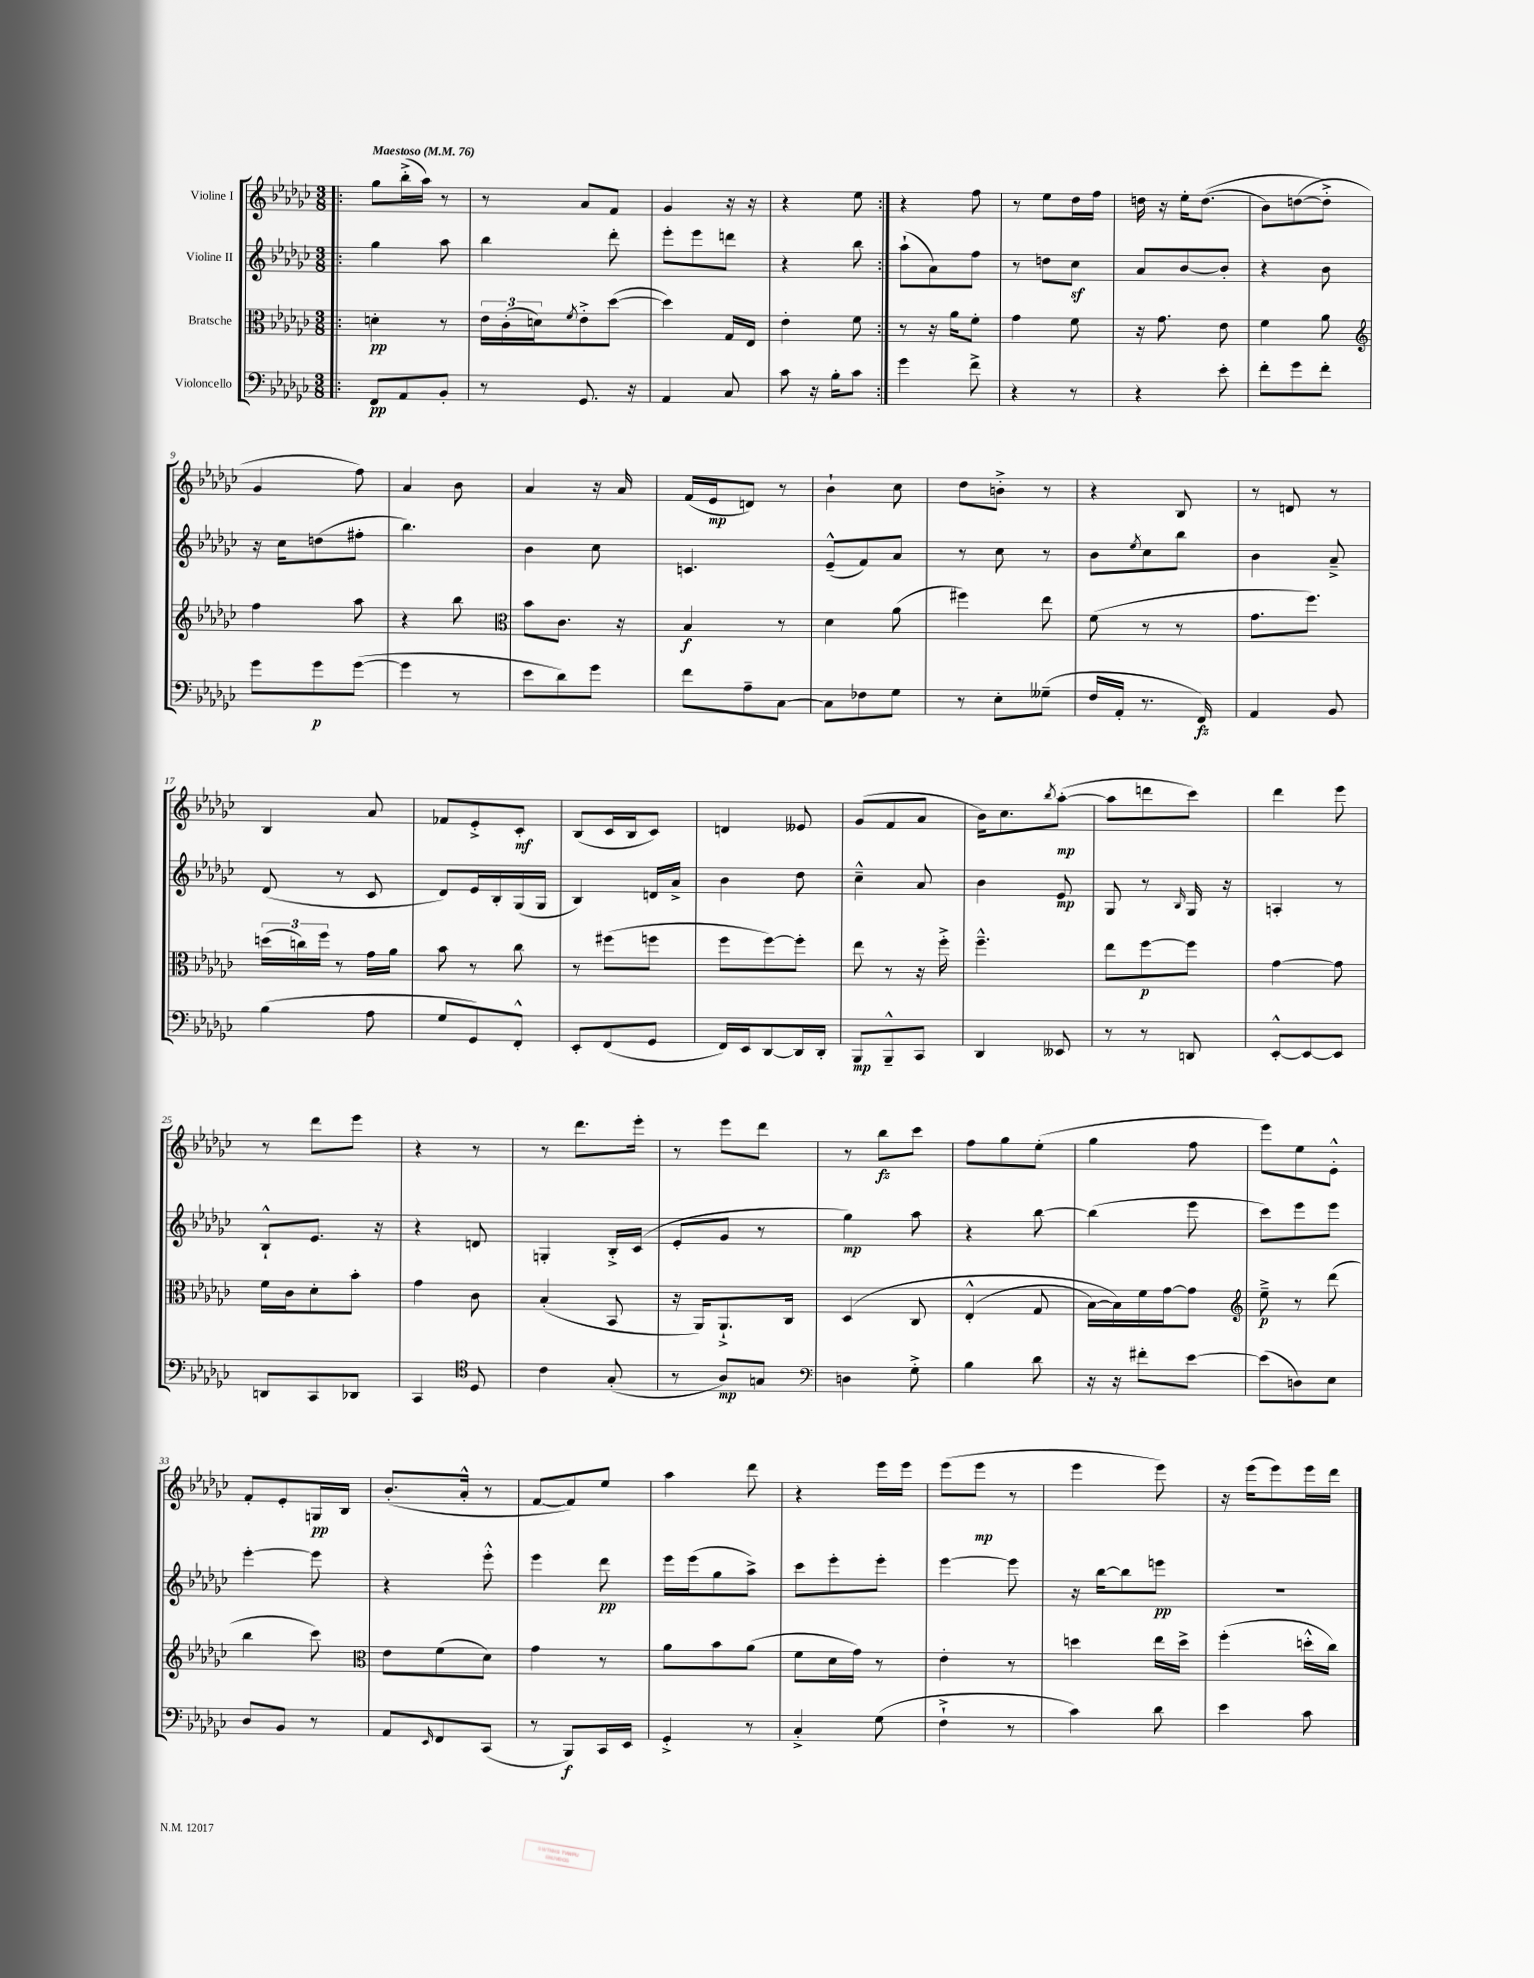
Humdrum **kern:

**kern	**kern	**kern	**kern
*staff4	*staff3	*staff2	*staff1
*clefF4	*clefC3	*clefG2	*clefG2
*k[b-e-a-d-g-c-]	*k[b-e-a-d-g-c-]	*k[b-e-a-d-g-c-]	*k[b-e-a-d-g-c-]
*M3/8	*M3/8	*M3/8	*M3/8
*MM76	*MM76	*MM76	*MM76
=!|:	=!|:	=!|:	=!|:
8FF	4d'	4gg-	8gg-
8AA-	.	.	(16bb-'^
.	.	.	16aa-)
8BB-'	8r	8aa-	8r
=	=	=	=
8r	24e-	4bb-	8r
.	(24c-'	.	.
.	24d)	.	.
.	8qf	.	.
8.GG-	8e-'^	.	8a-
.	([8dd-	8ddd-'	8f
16r	.	.	.
=	=	=	=
4AA-	4dd-])	8eee-'	4g-
.	.	8eee-	.
8C-	16G-	8ddd	16r
.	16E-	.	16r
=	=	=	=
8c-	4e-'	4r	4r
16r	.	.	.
16B-'	.	.	.
8c-	8f	8bb-	8ee-
=:|!	=:|!	=:|!	=:|!
4g-	8r	(8aa-`	4r
.	16r	8a-)	.
.	16a-	.	.
8f^	8f'	8ff	8ff
=	=	=	=
4r	4g-	8r	8r
.	.	8dd	8ee-
8r	8f	8cc-	16dd-
.	.	.	16ff
=	=	=	=
4r	16r	8a-	16dd
.	8.g-	.	16r
.	.	[8b-	16ee-'
.	.	.	&((8.dd
8e-'	8e-	8b-']	.
=	=	=	=
8f'	4f	4r	8b-)
8g-	.	.	([8dd
8f'	8a-	8b-	8dd'^]&)
=	=	=	=
*	*clefG2	*	*
8g-	4ff	16r	4g-
.	.	16cc-	.
8g-	.	(8dd	.
([8g-	8aa-	8ff#'	8ff)
=	=	=	=
4g-]	4r	4.bb-)	4a-
8r	8bb-	.	8b-
=	=	=	=
*	*clefC3	*	*
8e-	8b-	4b-	4a-
8d-)	8.c-	.	.
8g-	.	8cc-	16r
.	16r	.	16a-
=	=	=	=
8f	4B-	4.c	(16f
.	.	.	16e-
8A-~	.	.	8d)
[8C-	8r	.	8r
=	=	=	=
8C-]	4d-	(8e-~^^	4b-`
8F-	.	8f)	.
8G-	(8a-	8a-	8cc-
=	=	=	=
8r	4ff#)	8r	8dd-
8E-'	.	8cc-	8b'^
(8G--~	8ee-	8r	8r
=	=	=	=
16F	(8f	8b-	4r
16AA-'	.	.	.
.	.	8qee-	.
8.r	8r	8cc-	.
.	8r	8bb-	8B-
16FF)	.	.	.
=	=	=	=
4AA-	8.g-	4b-	8r
.	.	.	8d
.	8.ff)	.	.
8BB-	.	8a-~^	8r
=	=	=	=
(4B-	(24dd	(8d-	4B-
.	24cc)	.	.
.	24ff	.	.
.	8r	8r	.
8A-	16g-	8c-	8a-
.	16a-	.	.
=	=	=	=
8G-	8b-	8d-)	8f-
8GG-)	8r	16e-	8e-'^
.	.	16B-'	.
8FF'^^	8cc-	(16G-	8c-'
.	.	16G-	.
=	=	=	=
8EE-'	8r	4B-)	(8B-
(8FF	(8ff#	.	16c-
.	.	.	16B-
8GG-	8ff	16d	8c-)
.	.	16a-^	.
=	=	=	=
16FF)	8ff	4b-	4d
16EE-	.	.	.
[8DD-	[8ff)	.	.
16DD-]	8ff']	8dd-	8e--
16DD-'	.	.	.
=	=	=	=
8BBB-	8ee-	4cc-~^^	(8g-
8BBB-~^^	8r	.	8f
8CC-	16r	8a-	8a-
.	16ff'^	.	.
=	=	=	=
4DD-	4.ff~^^	4b-	16b-)
.	.	.	8.cc-
.	.	.	8qbb-
8EE--	.	8e-	([8aa-'
=	=	=	=
8r	8ee-	8G-	8aa-]
8r	[8ff	8r	8ddd
.	.	16qqB-	.
8DD	8ff]	16G-	8ccc-)
.	.	16r	.
=	=	=	=
[8EE-'^^	[4g-	4A'	4ddd-
8EE-_	.	.	.
8EE-]	8g-]	8r	8eee-
=	=	=	=
8DD	16f	8B-`^^	8r
.	16c-	.	.
8CC-	8d-'	8.e-	8ddd-
8DD-	8b-'	.	8eee-
.	.	16r	.
=	=	=	=
4CC-	4g-	4r	4r
*clefC4	*	*	*
8D-	8c-	8d	8r
=	=	=	=
4c-	(4B-'	4G'	8r
.	.	.	8.ddd-
(8G-'	8BB-	16B-'^	.
.	.	(16c-	16eee-'
=	=	=	=
8r	16r	8e-'	8r
.	16AA-)	.	.
8A-)	8.AA-`^	8g-	8eee-
8G	.	8r	8ddd-
.	16C-	.	.
=	=	=	=
*clefF4	*	*	*
4D	&(4D-	4gg-)	8r
.	.	.	8bb-
8G-'^	8C-	8aa-	8ccc-
=	=	=	=
4B-	(4E-'^^	4r	8ff
.	.	.	8gg-
8d-	8G-	[8bb-	(8ee-'
=	=	=	=
16r	[16B-)	(4bb-]	4gg-
16r	16B-]&)	.	.
8f#'	16f	.	.
.	[16g-	.	.
[8e-	8g-]	8eee-	8ff
=	=	=	=
*	*clefG2	*	*
(8e-]	8ee-~^	8ccc-)	8eee-)
8D)	8r	8eee-	8ee-
8E-	(8ddd-	8eee-	8e-'^^
=	=	=	=
8D-	4bb-	[4eee-'	8f'
8BB-	.	.	8e-'
8r	8ccc-)	8eee-]	16G
.	.	.	16B-
=	=	=	=
*	*clefC3	*	*
8AA-	8e-	4r	(8.b-'
16qqEE-	.	.	.
8FF	(8f	.	.
.	.	.	16a-'^^
(8CC-	8d-)	8eee-'^^	8r
=	=	=	=
8r	4g-	4eee-	[8f
8BBB-)	.	.	8f])
16CC-	8r	8ddd-	8ee-
16EE-	.	.	.
=	=	=	=
4GG-'^	8a-	16eee-	4aa-
.	.	(16eee-	.
.	8b-	8gg-	.
8r	(8a-	8aa-^)	8ddd-
=	=	=	=
4C-'^	8f	8ccc-	4r
.	16d-	8eee-'	.
.	16g-)	.	.
(8G-	8r	8eee-'	16eee-
.	.	.	16eee-
=	=	=	=
4F`^	4e-'	[4eee-	(8eee-
.	.	.	8eee-
8r	8r	8eee-]	8r
=	=	=	=
4c-)	4dd	16r	4eee-
.	.	[16bb-	.
.	.	8bb-]	.
8d-	16ee-	8eee	8eee-)
.	16dd^	.	.
=	=	=	=
4e-	(4ff'	4.r	16r
.	.	.	(16eee-
.	.	.	8eee-)
8c-	16dd'^^	.	16eee-
.	16cc-)	.	16ddd-
==	==	==	==
*-	*-	*-	*-
